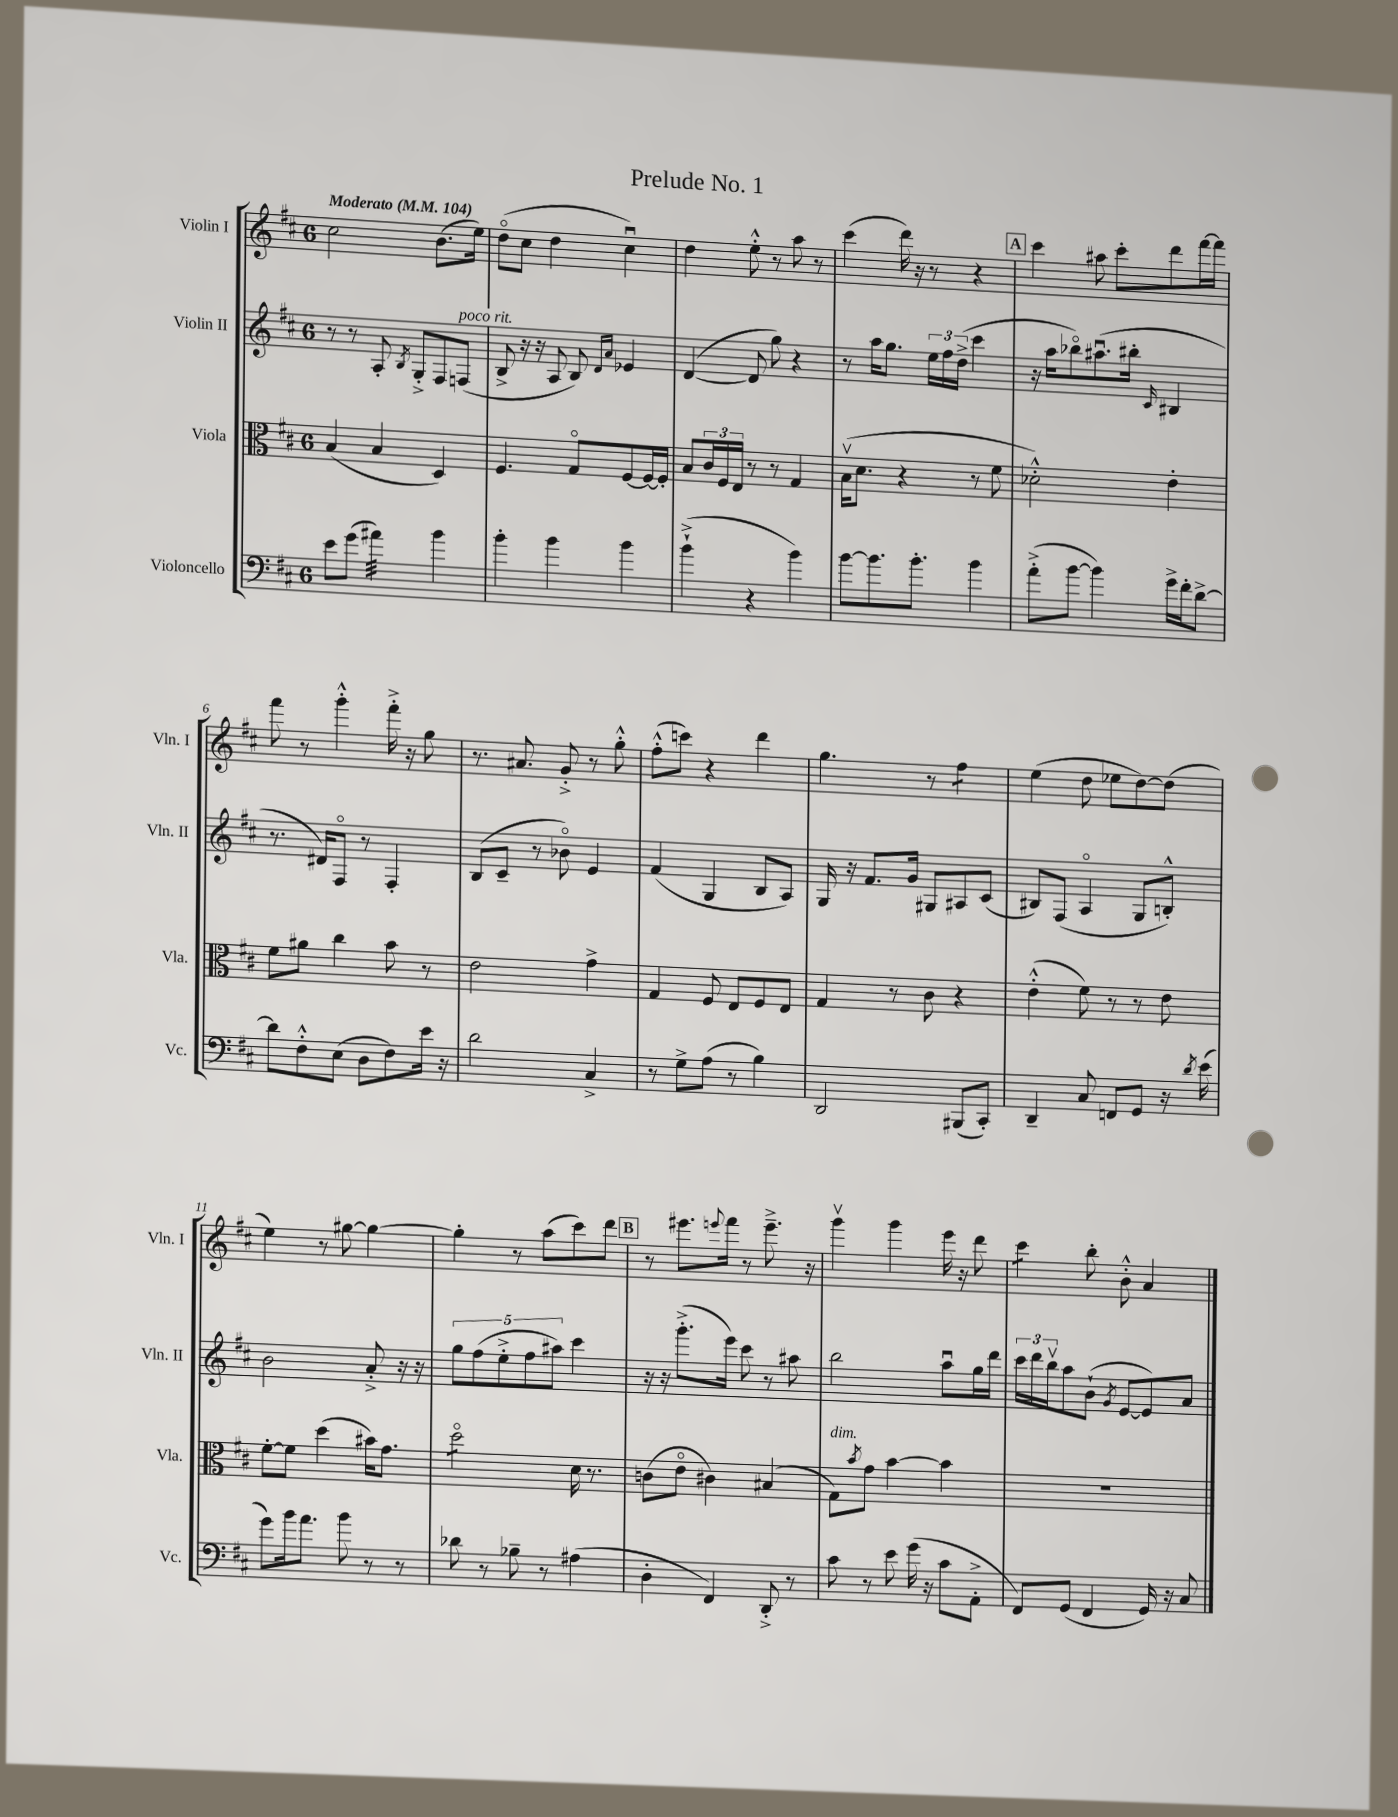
\header { title = "Prelude No. 1" }
<<
\new StaffGroup <<
\new Staff = "s0" \with { instrumentName = "Violin I" shortInstrumentName = "Vln. I" } {
    \clef treble \key d \major \once \override Staff.TimeSignature.style = #'single-digit \time 6/8 \tempo "Moderato" 4 = 104
    cis''2 b'8.( e''16) |
    d''8\flageolet( cis''8 d''4 cis''4\downbow) |
    d''4 e''8-.-^ r8 a''8 r8 |
    cis'''4( d'''16) r16 r8 r4 |
    \mark \markup { \box "A" } cis'''4 ais''8 cis'''8-. d'''8 fis'''16~ fis'''16 |
    fis'''8 r8 g'''4-.-^ fis'''16-.-> r16 g''8 |
    r8. ais'8. g'8-.-> r8 g''8-.-^ |
    fis''8-.-^( c'''8) r4 d'''4 |
    g''4. r8 fis''4:8 |
    e''4( d''8 ees''8 d''8~) d''8( |
    e''4) r8 gis''8~ gis''4~ |
    gis''4-. r8 a''8( cis'''8) d'''8 |
    \mark \markup { \box "B" } r8 eis'''8. \appoggiatura { e'''8 } fis'''16 r8 e'''8.---> r16 |
    g'''4\upbow g'''4 e'''16 r16 d'''8 |
    cis'''4:8 b''8-. b'8-.-^ a'4 \bar "|." |
}
\new Staff = "s1" \with { instrumentName = "Violin II" shortInstrumentName = "Vln. II" } {
    \clef treble \key d \major \once \override Staff.TimeSignature.style = #'single-digit \time 6/8
    r8 r8 a8-. \acciaccatura { b8 } g8-.-> fis8 f8^\markup { \italic "poco rit." }( |
    b8-> r16 r16 a8 b8) \grace { d'16 a'16 } ees'4 |
    d'4~( d'8 g''8) r4 |
    r8 a''16 g''8. \tuplet 3/2 { e''16 fis''16 d''16->( } cis'''4 |
    \mark \markup { \box "A" } r16 a''16 bes''8\flageolet) ais''8.\downbow( bis''16-. \grace { cis'16 } bis4 |
    r8. dis'16) fis8\flageolet r8 fis4-. |
    b8( cis'8-- r8 bes'8\flageolet) e'4 |
    fis'4( g4 b8 a8) |
    g16 r16 fis'8. g'16 gis8 ais8 cis'8( |
    bis8) fis8( a4\flageolet g8 b8-.-^) |
    b'2 a'8-.-> r16 r16 |
    \tuplet 5/4 { g''8 fis''8( e''8-.-> fis''8 ais''8) } cis'''4 |
    \mark \markup { \box "B" } r16 r16 g'''8.-.->( e'''16) cis'''8 r8 ais''8 |
    b''2 a''8\downbow g''16 d'''16 |
    \tuplet 3/2 { cis'''16 d'''16 b''16\upbow } a''8 b'8-!( \acciaccatura { g'8 } e'8~ e'8) a'8 \bar "|." |
}
\new Staff = "s2" \with { instrumentName = "Viola" shortInstrumentName = "Vla." } {
    \clef alto \key d \major \once \override Staff.TimeSignature.style = #'single-digit \time 6/8
    b4( b4 d4) |
    fis4. g8\flageolet fis8~ fis16~ fis16-. |
    b8 \tuplet 3/2 { cis'16 fis16 e16 } r8 r8 g4 |
    b16\upbow( d'8. r4 r8 fis'8 |
    \mark \markup { \box "A" } des'2-.-^) e'4-. |
    fis'8 ais'8 cis''4 b'8 r8 |
    e'2 g'4-> |
    g4 fis8 e8 fis8 e8 |
    g4 r8 cis'8 r4 |
    e'4-.-^( fis'8) r8 r8 e'8 |
    fis'8~-. fis'8 d''4( bis'16) g'8. |
    d''2:8\flageolet d'16 r8. |
    \mark \markup { \box "B" } c'8( e'8\flageolet cis'4) bis4( |
    g8^\markup { \italic "dim." }) \acciaccatura { b'8 } g'8 b'4~ b'4 |
    R2. \bar "|." |
}
\new Staff = "s3" \with { instrumentName = "Violoncello" shortInstrumentName = "Vc." } {
    \clef bass \key d \major \once \override Staff.TimeSignature.style = #'single-digit \time 6/8
    e'8 g'8( ais'4:32) b'4 |
    b'4-. b'4 b'4 |
    b'4-!->( r4 b'4) |
    b'8~ b'8. b'8.-. b'4 |
    \mark \markup { \box "A" } a'8-.->( b'8~ b'4) g'16-> fis'16-. d'8~-> |
    d'8 fis8-.-^ e8( d8 fis8) e'16 r16 |
    d'2 cis4-> |
    r8 g8-> a8( r8 b4) |
    d,2 bis,,8( cis,8-.) |
    d,4-- cis8 f,8 g,8 r16 \acciaccatura { d'8 } e'16( |
    g'8) b'16 a'8. b'8 r8 r8 |
    des'8 r8 bes8-- r8 ais4( |
    \mark \markup { \box "B" } d4-. fis,4) d,8-.-> r8 |
    cis'8 r8 e'8 g'16( r16 cis'8 a,8-.-> |
    fis,8) g,8( fis,4 g,16) r16 cis8 \bar "|." |
}
>>
>>
